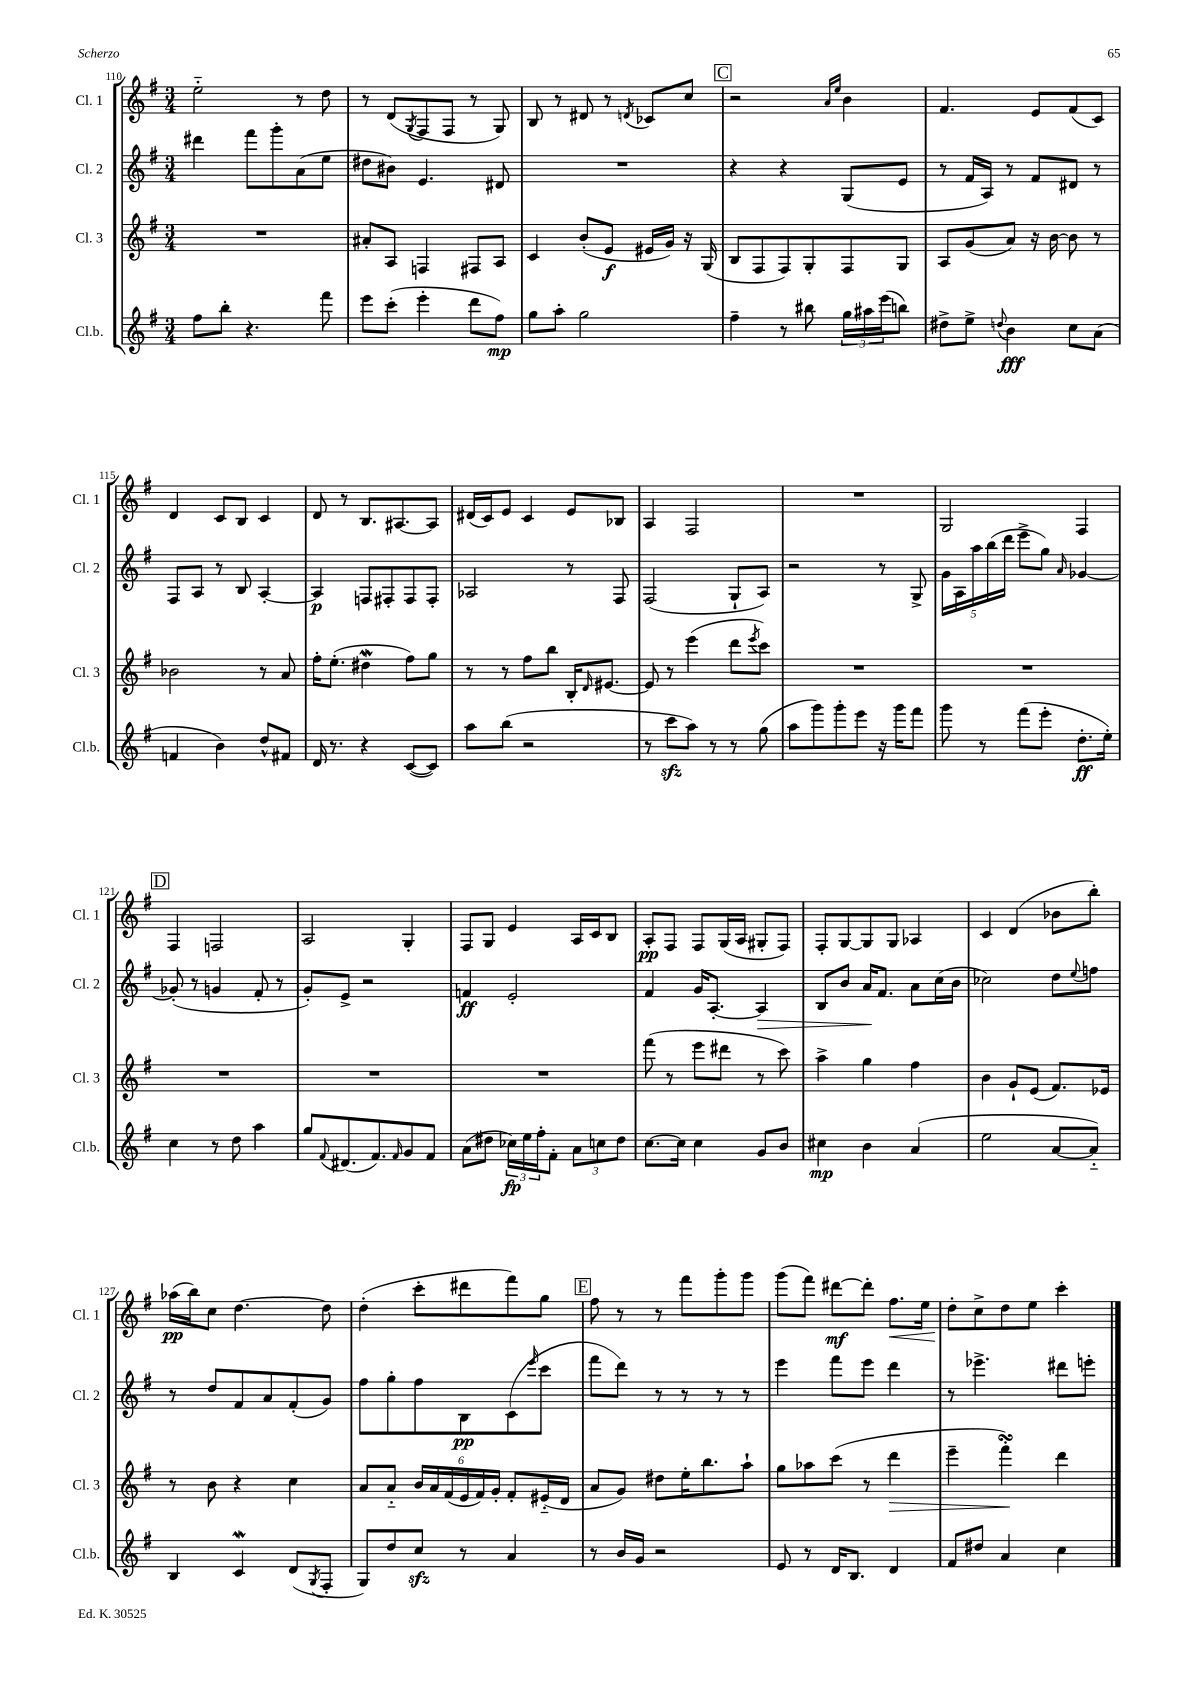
<<
\new StaffGroup <<
\new Staff = "s0" \with { instrumentName = "Cl. 1" shortInstrumentName = "Cl. 1" } {
    \clef treble \key g \major \numericTimeSignature \time 3/4
    e''2-_ r8 d''8 |
    r8 d'8( \acciaccatura { g8 } fis8 fis8 r8 g8) |
    b8 r8 dis'8 r8 \acciaccatura { d'8 } ces'8 c''8 |
    \mark \markup { \box "C" } r2 \grace { a'16 e''16 } b'4 |
    fis'4. e'8 fis'8( c'8) |
    d'4 c'8 b8 c'4 |
    d'8 r8 b8. ais8.~ ais8 |
    dis'16( c'16) e'8 c'4 e'8 bes8 |
    a4 fis2 |
    R2. |
    g2 fis4 |
    \mark \markup { \box "D" } fis4 f2 |
    a2 g4-. |
    fis8 g8 e'4 a16 c'16 b8 |
    a8-.\pp fis8 fis8 g16( a16 gis8-. fis8) |
    fis8-. g8~ g8 g8 aes4 |
    c'4 d'4( bes'8 b''8-.) |
    aes''16\pp( b''16) c''8 d''4.~ d''8 |
    d''4-.( c'''8-. dis'''8 fis'''8) g''8 |
    \mark \markup { \box "E" } fis''8 r8 r8 fis'''8 g'''8-. g'''8 |
    g'''8( fis'''8) dis'''8~\mf dis'''8-. fis''8.\< e''16 |
    d''8-.\! c''8-> d''8 e''8 c'''4-. \bar "|." |
}
\new Staff = "s1" \with { instrumentName = "Cl. 2" shortInstrumentName = "Cl. 2" } {
    \clef treble \key g \major \numericTimeSignature \time 3/4
    dis'''4 fis'''8 g'''8-. a'8( e''8 |
    dis''8 bis'8) e'4. dis'8 |
    R2. |
    \mark \markup { \box "C" } r4 r4 g8( e'8 |
    r8 fis'16 a16) r8 fis'8 dis'8 r8 |
    fis8 a8 r8 b8 a4~-. |
    a4\p f8 fis8-. fis8 fis8-. |
    aes2 r8 fis8 |
    fis2( g8-! a8) |
    r2 r8 g8-> |
    \tuplet 5/4 { g'16 a16 a''16 b''16( d'''16 } e'''8-> g''8) \grace { a'16 } ges'4~ |
    \mark \markup { \box "D" } ges'8-.( r8 g'4 fis'8-. r8 |
    g'8-.) e'8-> r2 |
    f'4\ff e'2-. |
    fis'4 g'16 a8.~-. a4\> |
    b8 b'8 a'16\! fis'8. a'8 c''16( b'16 |
    ces''2) d''8 \appoggiatura { e''8 } f''8 |
    r8 d''8 fis'8 a'8 fis'8-.( g'8) |
    fis''8 g''8-. fis''8 b8\pp c'8( \grace { e'''16 } c'''8 |
    \mark \markup { \box "E" } fis'''8 d'''8) r8 r8 r8 r8 |
    e'''4 fis'''8 e'''8 d'''4 |
    r8 ees'''4.-> dis'''8 e'''8-. \bar "|." |
}
\new Staff = "s2" \with { instrumentName = "Cl. 3" shortInstrumentName = "Cl. 3" } {
    \clef treble \key g \major \numericTimeSignature \time 3/4
    R2. |
    ais'8-. a8 f4 fis8 a8 |
    c'4 b'8-.( e'8\f eis'16 g'16) r16 g16( |
    \mark \markup { \box "C" } b8 fis8 fis8) g8-. fis8 g8 |
    a8 g'8( a'8) r16 b'16~ b'8 r8 |
    bes'2 r8 a'8 |
    fis''16-. e''8.-.( dis''4\mordent fis''8) g''8 |
    r8 r8 fis''8 b''8 b16-. \grace { d'16 } eis'8.~ |
    eis'8 r8 e'''4( d'''8 \acciaccatura { e'''8 } c'''8) |
    R2. |
    R2. |
    \mark \markup { \box "D" } R2. |
    R2. |
    R2. |
    fis'''8( r8 e'''8 dis'''8 r8 c'''8) |
    a''4-> g''4 fis''4 |
    b'4 g'8-! e'8( fis'8.) ees'16 |
    r8 b'8 r4 c''4 |
    a'8 a'8-_ \tuplet 6/4 { b'16 a'16 fis'16( e'16 fis'16) g'16-. } fis'8-. eis'16-_( d'16 |
    \mark \markup { \box "E" } a'8 g'8) dis''8 e''16-. b''8. a''8-! |
    g''8 aes''8 c'''8( r8 d'''4\> |
    e'''4-- fis'''4-.\turn\!) d'''4 \bar "|." |
}
\new Staff = "s3" \with { instrumentName = "Cl.b." shortInstrumentName = "Cl.b." } {
    \clef treble \key g \major \numericTimeSignature \time 3/4
    fis''8 b''8-. r4. fis'''8 |
    e'''8 c'''8-.( e'''4-. d'''8 fis''8\mp) |
    g''8 a''8-. g''2 |
    \mark \markup { \box "C" } fis''4-- r8 bis''8 \tuplet 3/2 { g''16 ais''16 e'''16( } b''8) |
    dis''8-> e''8-> \appoggiatura { d''8 } b'4\fff c''8 a'8( |
    f'4 b'4) d''8-^ fis'8 |
    d'16 r8. r4 c'8~( c'8) |
    a''8 b''8( r2 |
    r8 c'''8\sfz a''8) r8 r8 g''8( |
    a''8 g'''8) g'''8-. e'''8 r16 g'''16 fis'''8 |
    g'''8 r8 fis'''8( e'''8-. d''8.-.\ff e''16-.) |
    \mark \markup { \box "D" } c''4 r8 d''8 a''4 |
    g''8 \appoggiatura { fis'8 } dis'8.( fis'8.) \grace { fis'16 } g'8 fis'8 |
    a'8( dis''8 \tuplet 3/2 { ces''16\fp) e''16 fis''16-. } fis'8-. \tuplet 3/2 { a'8 c''8 dis''8 } |
    c''8.~ c''16 c''4 g'8 b'8 |
    cis''4\mp b'4 a'4( |
    e''2 a'8~ a'8-_) |
    b4 c'4\mordent d'8( \acciaccatura { g8 } fis8-. |
    g8) d''8 c''8\sfz r8 a'4 |
    \mark \markup { \box "E" } r8 b'16 g'16 r2 |
    e'8 r8 d'16 b8. d'4 |
    fis'8 dis''8 a'4 c''4 \bar "|." |
}
>>
>>
\layout { \context { \Score currentBarNumber = #110 } }
